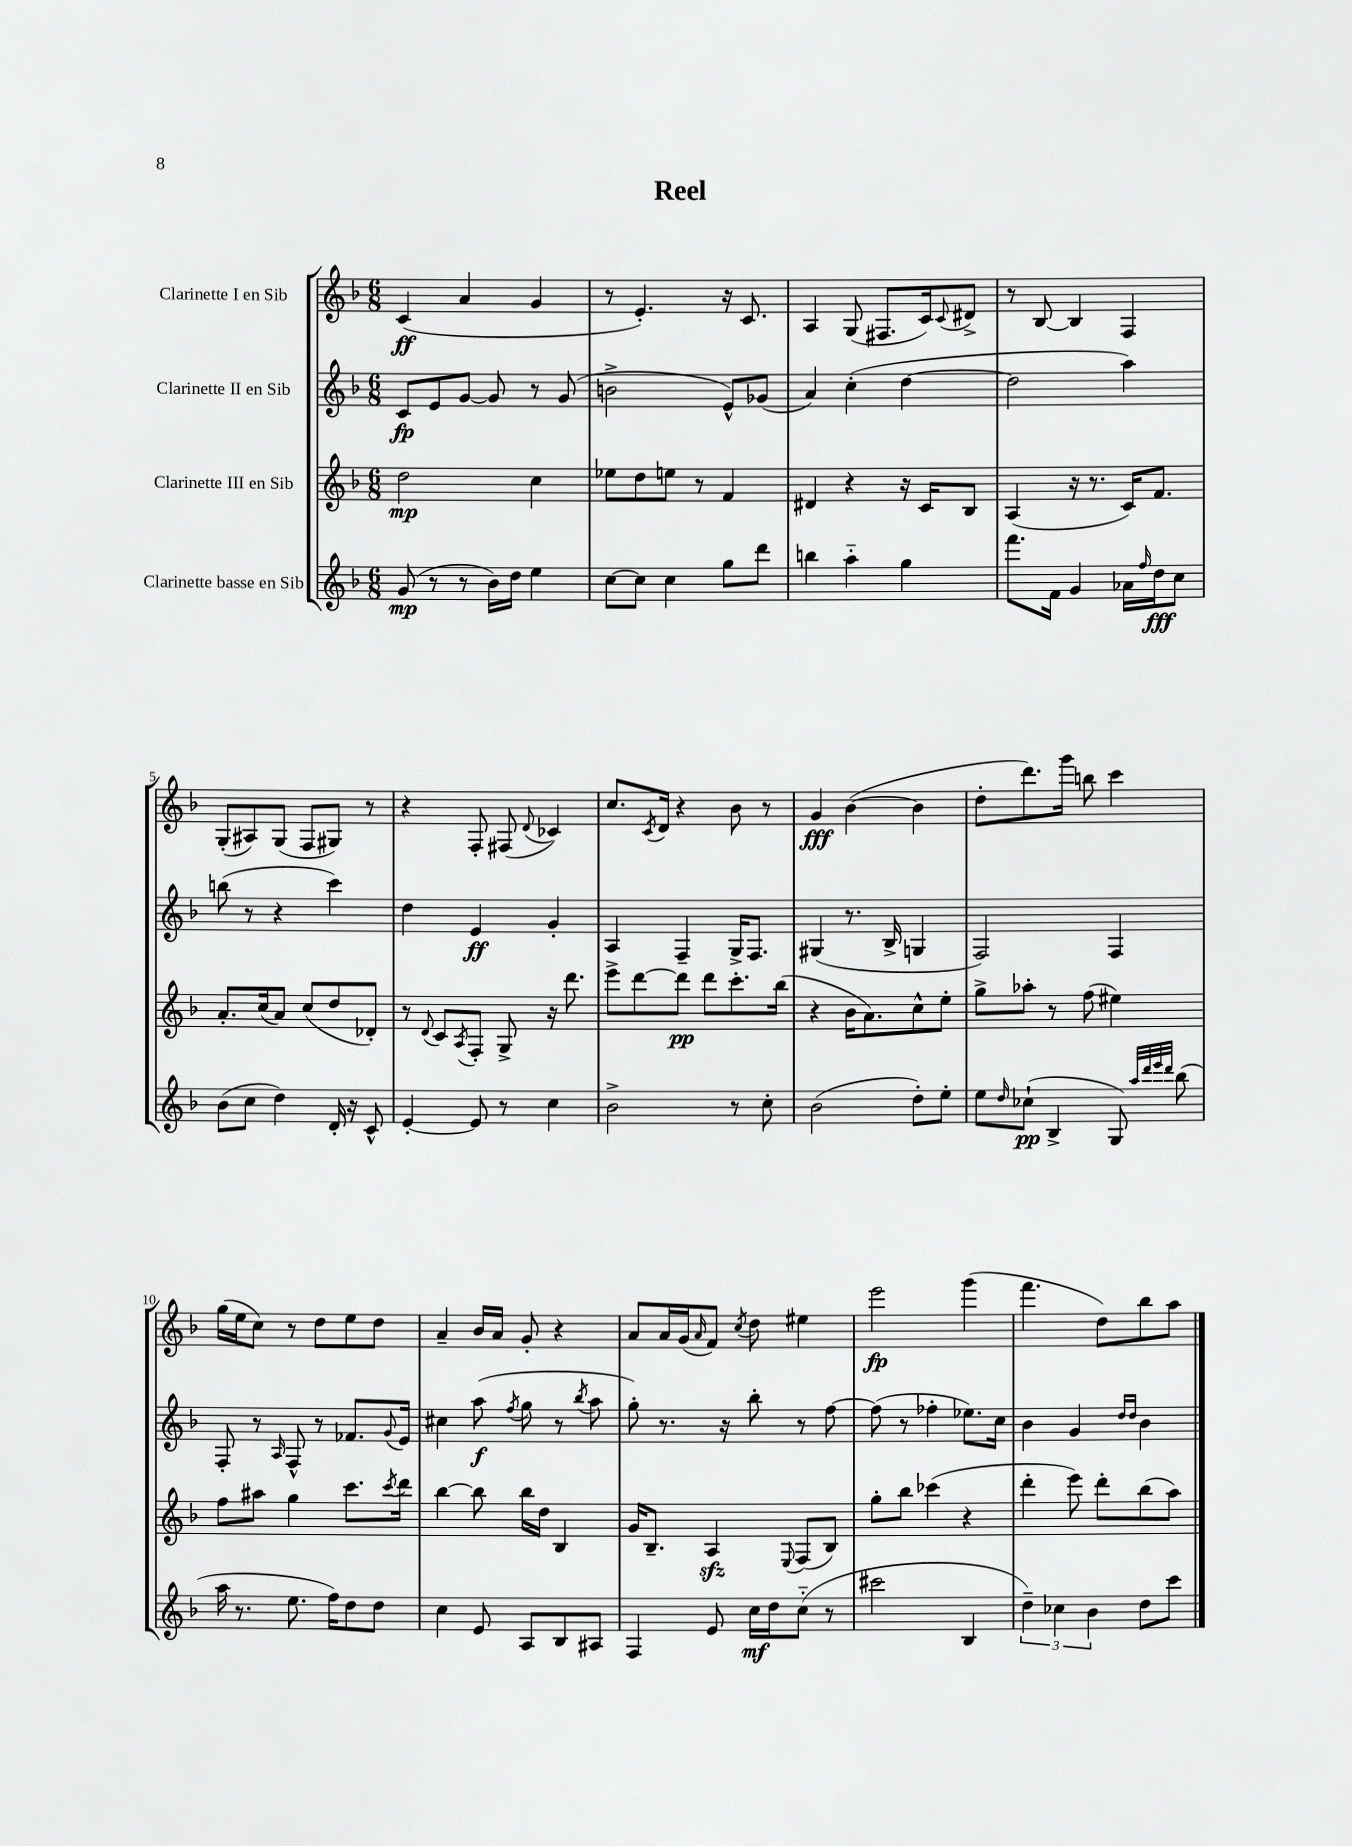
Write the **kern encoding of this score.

**kern	**kern	**kern	**kern
*staff4	*staff3	*staff2	*staff1
*clefG2	*clefG2	*clefG2	*clefG2
*k[b-]	*k[b-]	*k[b-]	*k[b-]
*M6/8	*M6/8	*M6/8	*M6/8
(8g	2dd	8c	(4c
8r	.	8e	.
8r	.	[8g	4a
16b-)	.	8g]	.
16dd	.	.	.
4ee	4cc	8r	4g
.	.	(8g	.
=	=	=	=
[8cc	8ee-	2b^	8r
8cc]	8dd	.	4.e')
4cc	8ee	.	.
.	8r	.	.
8gg	4f	8e^^)	16r
.	.	.	8.c
8ddd	.	(8g-	.
=	=	=	=
4bb	4d#	4a)	4A
4aa'~	4r	(4cc'	(8G
.	.	.	8.F#
4gg	16r	[4dd	.
.	16c	.	16c)
.	.	.	8qqc
.	8B-	.	8d#^
=	=	=	=
8.fff	(4A	2dd]	8r
.	.	.	[8B-
16f	.	.	.
4g	16r	.	4B-]
.	8.r	.	.
16a-	16c)	4aa)	4F
16qqff	.	.	.
16dd	8.f	.	.
8cc	.	.	.
=	=	=	=
(8b-	8.a'	(8bb	(8G'
8cc	.	8r	8A#)
.	(16cc	.	.
4dd)	8a)	4r	(8G
.	(8cc	.	8F
16d'	8dd	4ccc)	8G#)
16r	.	.	.
8c^^	8d-')	.	8r
=	=	=	=
[4e'	8r	4dd	4r
.	8qqd	.	.
.	8c	.	.
.	8qA	.	.
8e]	8F'	4e	8F'
8r	8G^	.	(8F#
.	.	.	8qqd
4cc	16r	4g'	4c-)
.	8.ddd	.	.
=	=	=	=
2b-^	8eee^	4A	8.cc
.	[8ddd	.	.
.	.	.	8qc
.	.	.	16d
.	8ddd]	4F~	4r
.	8ddd	.	.
8r	8.ccc'	16G^	8b-
.	.	8.F	.
8cc'	.	.	8r
.	(16bb-	.	.
=	=	=	=
(2b-	4r	(4G#	4g
.	16b-	8.r	([4b-
.	8.a)	.	.
.	.	16B-^	.
8dd')	8cc^^	4G	4b-]
8ee'	8ee'	.	.
=	=	=	=
8ee	8gg^	2F)	8dd'
16qqdd	.	.	.
(8cc-`	8aa-'	.	8.ddd)
4B-^	8r	.	.
.	.	.	16ggg
.	(8ff	.	8bb
8G)	4ee#)	4F	4ccc
32qqaa	.	.	.
32qqddd	.	.	.
32qqeee	.	.	.
32qqddd	.	.	.
(8bb-	.	.	.
=	=	=	=
16aa	8ff	8F'	(16gg
8.r	.	.	16ee
.	8aa#	8r	8cc)
.	.	16qqA	.
8.ee	4gg	8F^^	8r
.	.	8r	8dd
16ff)	.	.	.
8dd	8.ccc	8.f-	8ee
8dd	.	.	8dd
.	8qccc	8qqg	.
.	16ddd	16e	.
=	=	=	=
4cc	[4bb-	4cc#	4a~
8e	8bb-]	(8aa	16b-
.	.	.	16a
.	.	8qff	.
8A	16bb-	8gg	8g'
.	16dd	.	.
8B-	4B-	8r	4r
.	.	8qbb-	.
8A#	.	8aa	.
=	=	=	=
4F	16g	8gg')	8a
.	8.B-~	.	.
.	.	8.r	16a
.	.	.	(16g
.	.	.	16qqa
8e	4A	.	8f)
.	.	16r	.
.	.	.	8qcc
16cc	.	8bb-'	8dd
16dd	.	.	.
.	8qqE	.	.
(8cc'~	(8F	8r	4ee#
8r	8B-)	[8ff	.
=	=	=	=
2ccc#	8gg'	(8ff]	2eee
.	8bb-	8r	.
.	(4ccc-	4ff-'	.
4B-	4r	8.ee-)	(4ggg
.	.	16cc	.
=	=	=	=
6dd~)	4ddd'	4b-	4.fff
6cc-	.	.	.
.	8eee)	4g	.
6b-	.	.	.
.	8ddd'	.	8dd)
.	.	16qqdd	.
.	.	16qqdd	.
8dd	(8bb-	4b-	8bb-
8ccc	8aa)	.	8aa
==	==	==	==
*-	*-	*-	*-
